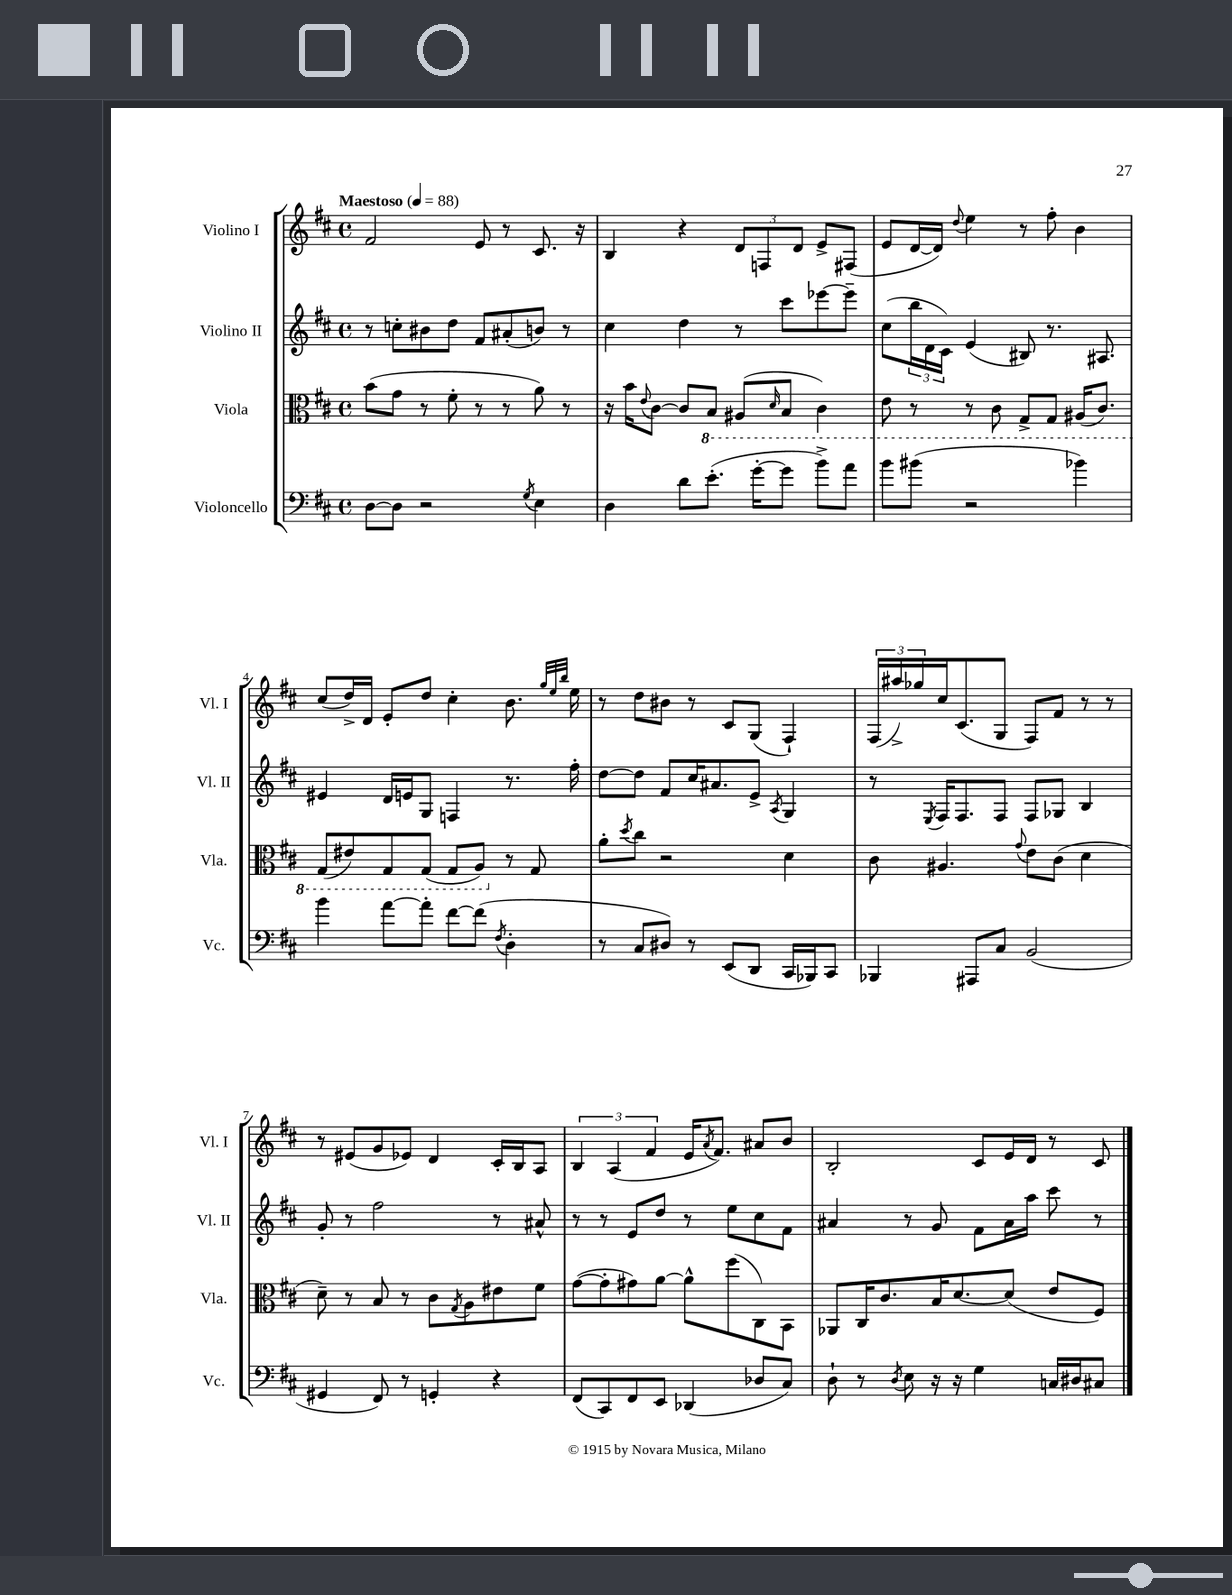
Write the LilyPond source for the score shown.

<<
\new StaffGroup <<
\new Staff = "s0" \with { instrumentName = "Violino I" shortInstrumentName = "Vl. I" } {
    \clef treble \key d \major \defaultTimeSignature \time 4/4 \tempo "Maestoso" 4 = 88
    fis'2 e'8 r8 cis'8. r16 |
    b4 r4 \tuplet 3/2 { d'8 f8 d'8 } e'8-> fis8( |
    e'8 d'16~ d'16) \appoggiatura { d''8 } e''4 r8 fis''8-. b'4 |
    cis''8( d''16->) d'16 e'8-. d''8 cis''4-. b'8. \grace { g''32 e''32 b''32 } e''16 |
    r8 d''8 bis'8 r8 cis'8 g8( fis4-!) |
    \tuplet 3/2 { fis16( ais''16->) ges''16 } cis''16 cis'8.( g8 fis8) fis'8 r8 r8 |
    r8 eis'8( g'8 ees'8) d'4 cis'16-. b16 a8 |
    \tuplet 3/2 { b4 a4( fis'4 } e'16 \acciaccatura { a'8 } fis'8.) ais'8 b'8 |
    b2-. cis'8 e'16 d'16 r8 cis'8 \bar "|." |
}
\new Staff = "s1" \with { instrumentName = "Violino II" shortInstrumentName = "Vl. II" } {
    \clef treble \key d \major \defaultTimeSignature \time 4/4
    r8 c''8-. bis'8 d''8 fis'8 ais'8-.( b'8) r8 |
    cis''4 d''4 r8 cis'''8 ees'''8~ ees'''8-- |
    cis''8( \tuplet 3/2 { b''16 d'16 cis'16) } e'4( bis8) r8. ais8. |
    eis'4 d'16 e'16 g8 f4 r8. fis''16-. |
    d''8~ d''8 fis'8 cis''16 ais'8. e'8-> \acciaccatura { a8 } g4 |
    r8 \acciaccatura { e8 } fis16 fis8. fis8 fis8 ges8 b4 |
    g'8-. r8 fis''2 r8 ais'8-^ |
    r8 r8 e'8 d''8 r8 e''8 cis''8 fis'8 |
    ais'4 r8 g'8 fis'8 ais'16 a''16 cis'''8 r8 \bar "|." |
}
\new Staff = "s2" \with { instrumentName = "Viola" shortInstrumentName = "Vla." } {
    \clef alto \key d \major \defaultTimeSignature \time 4/4
    b'8( g'8 r8 fis'8-. r8 r8 a'8) r8 |
    r16 b'16 \appoggiatura { e'8 } cis'8~ cis'8 \ottava #-1 b,8 ais,8( \grace { d16 } b,8 cis4) |
    e8 r8 r8 cis8 g,8-> g,8 ais,16( cis8.) |
    g,8( eis8) g,8 g,8( g,8 a,8) \ottava #0 r8 g8 |
    a'8-. \acciaccatura { d''8 } cis''8 r2 d'4 |
    cis'8 ais4. \appoggiatura { g'8 } e'8 cis'8( d'4 |
    d'8--) r8 b8 r8 cis'8 \acciaccatura { g8 } a8 eis'8 fis'8 |
    g'8~( g'8-. gis'8) a'8~ a'8-^ fis''8( cis8) b,8 |
    aes,8 cis16 cis'8. b16 d'8.~ d'8( e'8 fis8) \bar "|." |
}
\new Staff = "s3" \with { instrumentName = "Violoncello" shortInstrumentName = "Vc." } {
    \clef bass \key d \major \defaultTimeSignature \time 4/4
    d8~ d8 r2 \acciaccatura { g8 } e4 |
    d4 d'8 e'8.-.( g'16~-. g'8 b'8->) a'8 |
    b'8 bis'8( r2 bes'4) |
    b'4 a'8~ a'8-. fis'8~ fis'8( \acciaccatura { fis8 } d4-. |
    r8 cis8 dis8) r8 e,8( d,8 cis,16 bes,,16) cis,8 |
    bes,,4 ais,,8 cis8 b,2( |
    gis,4 fis,8) r8 g,4-. r4 |
    fis,8( cis,8) fis,8 e,8 des,4( des8 cis8) |
    d8-! r8 \acciaccatura { d8 } e8 r16 r16 g4 c16 dis16 cis8 \bar "|." |
}
>>
>>
